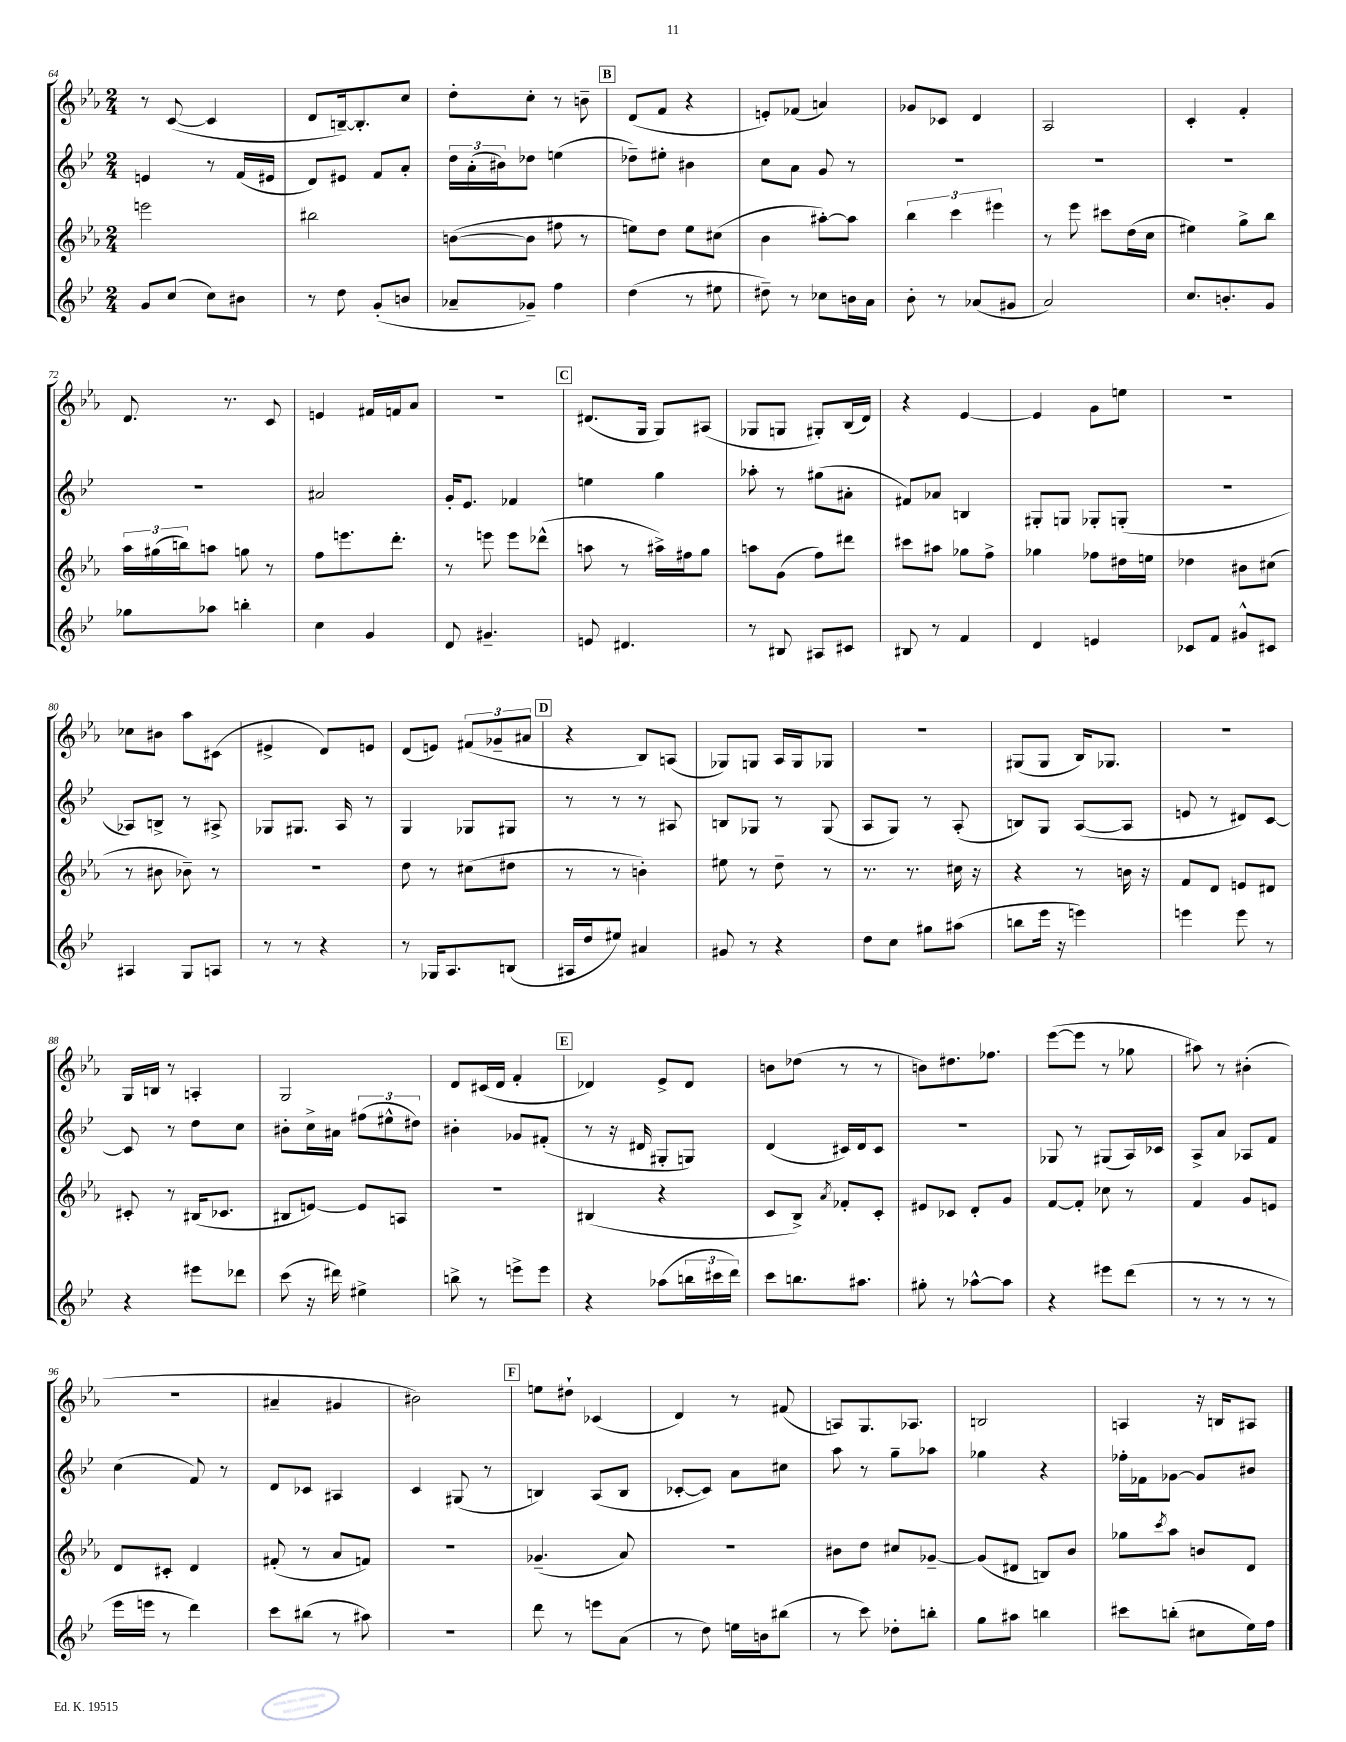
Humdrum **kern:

**kern	**kern	**kern	**kern
*staff4	*staff3	*staff2	*staff1
*clefG2	*clefG2	*clefG2	*clefG2
*k[b-e-]	*k[b-e-a-]	*k[b-e-]	*k[b-e-a-]
*M2/4	*M2/4	*M2/4	*M2/4
8g/L	2eee\	4e/	8r
(8cc/J	.	.	([8c/
8cc\L)	.	8r	4c/]
8b#\J	.	(16f/LL	.
.	.	16e#/JJ	.
=	=	=	=
8r	2bb#\	8d/L)	8d/L
8dd\	.	8e#/J	[16B~/k)
.	.	.	8.B'/]
(8g'/L	.	8f/L	.
8b/J	.	8a'/J	8cc/J
=	=	=	=
8a-~/L	([8b\L	24dd\LL	8dd'\L
.	.	(24a'\	.
.	.	24b#\J)	.
8g-~/J)	8b\]J	8dd-\J	8cc'\J
4ff\	8ff#\	(4ee\	8r
.	8r	.	8b~\
=	=	=	=
(4dd\	8ee\L)	8dd-~\L)	(8d/L
.	8dd\J	8ee#'\J	8f/J
8r	8ee\L	4b#\	4r
8ee#\	(8cc#\J	.	.
=	=	=	=
8dd#~\)	4b-\	8cc\L	8e'/L)
8r	.	8a\J	(8f-/J
8cc-\L	[8aa#'\L)	8g/	4a/)
16b\L	8aa#\]J	8r	.
16a\JJ	.	.	.
=	=	=	=
8b-'\	6bb-\	2r	8g-/L
8r	.	.	8c-/J
.	6ccc\	.	.
(8a-/L	.	.	4d/
.	6eee#\	.	.
8g#/J	.	.	.
=	=	=	=
2a/)	8r	2r	2A-/
.	8eee-\	.	.
.	8ccc#\L	.	.
.	(16dd\L	.	.
.	16cc\JJ	.	.
=	=	=	=
8.cc/L	4ee#\)	2r	4c'/
8.b'/	.	.	.
.	8gg^\L	.	4f'/
8g/J	8bb-\J	.	.
=	=	=	=
8gg-\L	24aa-\LL	2r	8.d/
.	(24gg#\	.	.
.	24bb\J)	.	.
8aa-\J	8aa\J	.	.
.	.	.	8.r
4bb'\	8gg\	.	.
.	8r	.	8c/
=	=	=	=
4cc\	8ff\L	2a#/	4e/
.	8.eee\	.	.
4g/	.	.	16f#/LL
.	8.ddd'\J	.	16f/J
.	.	.	8a-/J
=	=	=	=
8d/	8r	16g'/LK	2r
.	.	8.e-/J	.
4.g#~/	8eee\	.	.
.	8eee\L	4f-/	.
.	(8ddd-^^\J	.	.
=	=	=	=
8e/	8aa\	4ee\	(8.d#/L
4.d#/	8r	.	.
.	.	.	16G/Jk
.	16aa#^\LL)	4gg\	8G/L)
.	16ff#\J	.	.
.	8gg\J	.	(8A#/J
=	=	=	=
8r	8aa\L	8aa-'\	8G-/L
8B#/	(8g\J	8r	8G/J
8A#/L	8ff\L)	(8gg#\L	8G#'/L)
8c#/J	8ddd#\J	8a#'\J	(16B-/L
.	.	.	16d/JJ)
=	=	=	=
8B#/	8ccc#\L	8f#/L)	4r
8r	8aa#\J	8a-/J	.
4f/	8gg-\L	4B/	[4e-/
.	8ff^\J	.	.
=	=	=	=
4d/	4gg-\	8G#'/L	4e-/]
.	.	8G/J	.
4e/	8ff-\L	8G-'/L	8g\L
.	16dd#\L	(8G'/J	8ee\J
.	16ee\JJ	.	.
=	=	=	=
8c-/L	4dd-\	2r	2r
8f/J	.	.	.
8g#^^/L	8b#\L	.	.
8c#/J	(8cc#\J	.	.
=	=	=	=
4A#/	8r	8A-/L)	8cc-\L
.	8b#\	8B^/J	8b#\J
8G/L	8b-~\)	8r	8aa-\L
8A/J	8r	8A#^/	(8c#\J
=	=	=	=
8r	2r	8G-/L	4e#^/
8r	.	8.G#/J	.
4r	.	.	8d/L)
.	.	16A/	.
.	.	8r	8e/J
=	=	=	=
8r	8dd\	4G/	(8d/L
16G-/LK	8r	.	8e/J)
8.A/	.	.	.
.	(8cc#\L	8G-/L	(12f#/L
.	.	.	12g-~/
(8B/J	8dd#\J	8G#/J	.
.	.	.	12a#/J
=	=	=	=
16A#/LL	8r	8r	4r
16dd/J	.	.	.
8ee#/J)	8r	8r	.
4a#/	4b'\)	8r	8B-/L)
.	.	8A#/	(8A/J
=	=	=	=
8g#/	8ee#\	8B/L	8G-/L)
8r	8r	8G-/J	8G/J
4r	8dd~\	8r	16A-/LL
.	.	.	16G/J
.	8r	(8G-/	8G-/J
=	=	=	=
8dd\L	8.r	8A/L	2r
8cc\J	.	8G/J)	.
.	8.r	.	.
8gg#\L	.	8r	.
(8aa#\J	16cc#\	(8A'/	.
.	16r	.	.
=	=	=	=
8bb\L	4r	8B/L)	(8G#/L
16eee-\Jk	.	8G/J	8G#/J
16r	.	.	.
4eee\)	8r	([8A/L	16B-/LK)
.	.	.	8.G-/J
.	16b\	8A/]J	.
.	16r	.	.
=	=	=	=
4eee\	8f/L	8e/	2r
.	8d/J	8r	.
8eee\	8e/L	8d#/L)	.
8r	8d#/J	[8c/J	.
=	=	=	=
4r	8c#'/	8c/]	16G/LL
.	.	.	16B/JJ
.	8r	8r	8r
8eee#\L	(16B#/LK	8dd\L	4A'/
.	8.c-/J	.	.
8ddd-\J	.	8cc\J	.
=	=	=	=
(8ccc\	8B#/L	8b#'\L	2G/
16r	[8e/J)	16cc^\L	.
16ddd#\)	.	16a#\JJ	.
4ee#^\	8e/]L	(12ff#\L	.
.	.	12ee#^^\	.
.	8A/J	.	.
.	.	12dd#\J)	.
=	=	=	=
8bb^\	2r	4b#'\	8d/L
8r	.	.	(16c#/L
.	.	.	16d/JJ
8eee^\L	.	8g-/L	4f'/
8eee\J	.	(8f#'/J	.
=	=	=	=
4r	(4B#/	8r	4d-/)
.	.	16r	.
.	.	16d#/	.
(8aa-\L	4r	8G#'/L	8e-^/L
24bb\L	.	8G/J)	8d-/J
24ccc#\	.	.	.
24ddd\JJ)	.	.	.
=	=	=	=
8ccc\L	8c/L	(4d/	8b\L
8.bb\	8B-^/J)	.	(8dd-\J
.	8qa-/	.	.
.	8f-'/L	16c#/LL)	8r
8.aa#\J	.	16d/J	.
.	8c'/J	8c#/J	8r
=	=	=	=
8gg#'\	8e#/L	2r	8b\L)
8r	8c-/J	.	8.dd#\
[8aa-^^\L	8d'/L	.	.
.	.	.	8.ff-\J
8aa-\]J	8g/J	.	.
=	=	=	=
4r	[8f/L	8G-/	([8eee-\L
.	8f'/]J	8r	8eee-\]J
8eee#\L	8cc-\	(8G#/L	8r
(8ddd\J	8r	16A/L)	8gg-\
.	.	16c-/JJ	.
=	=	=	=
8r	4f/	8A^/L	8aa#\)
8r	.	8a/J	8r
8r	8g/L	8A-/L	(4b#'\
8r	8e/J	8f/J	.
=	=	=	=
16eee-\LL	8d/L	(4cc\	2r
16eee\JJ	.	.	.
8r	8c#'/J	.	.
4ddd\)	4d/	8f/)	.
.	.	8r	.
=	=	=	=
8ccc\L	(8f#'/	8d/L	4a#~/
(8bb#\J	8r	8c-/J	.
8r	8a-/L	4A#/	4g#/
8aa#\)	8f/J)	.	.
=	=	=	=
2r	2r	4c/	2b#\)
.	.	(8G#/	.
.	.	8r	.
=	=	=	=
8ddd\	(4.g-~/	4B/)	8ee\L
8r	.	.	8dd#`\J
8eee\L	.	(8A/L	(4c-/
(8a\J	8a-/)	8B/J	.
=	=	=	=
8r	2r	[8c-'/L	4d/)
8dd\)	.	8c-/]J)	.
16ee\LL	.	8a\L	8r
16b\J	.	.	.
(8bb#\J	.	8cc#\J	(8f#/
=	=	=	=
8r	8b#\L	8aa\	8A/L)
8ccc\)	8dd\J	8r	8.G/
8dd-'\L	8cc#/L	8gg~\L	.
.	.	.	8.A-/J
8bb'\J	[8g-~/J	8aa-\J	.
=	=	=	=
8gg\L	(8g-/]L	4gg-\	2B/
8aa#\J	8d#/J	.	.
4bb\	8B/L)	4r	.
.	8b-/J	.	.
=	=	=	=
8ccc#\L	8gg-\L	16ff-'\LL	4A/
.	.	16f-\J	.
.	8qccc/	.	.
(8bb'\J	8aa-\J	[8g-\J	.
8cc#\L	8b/L	8g-/]L	16r
.	.	.	16B/LK
16ee-\L)	8d/J	8b#/J	8A#/J
16ff\JJ	.	.	.
==	==	==	==
*-	*-	*-	*-
